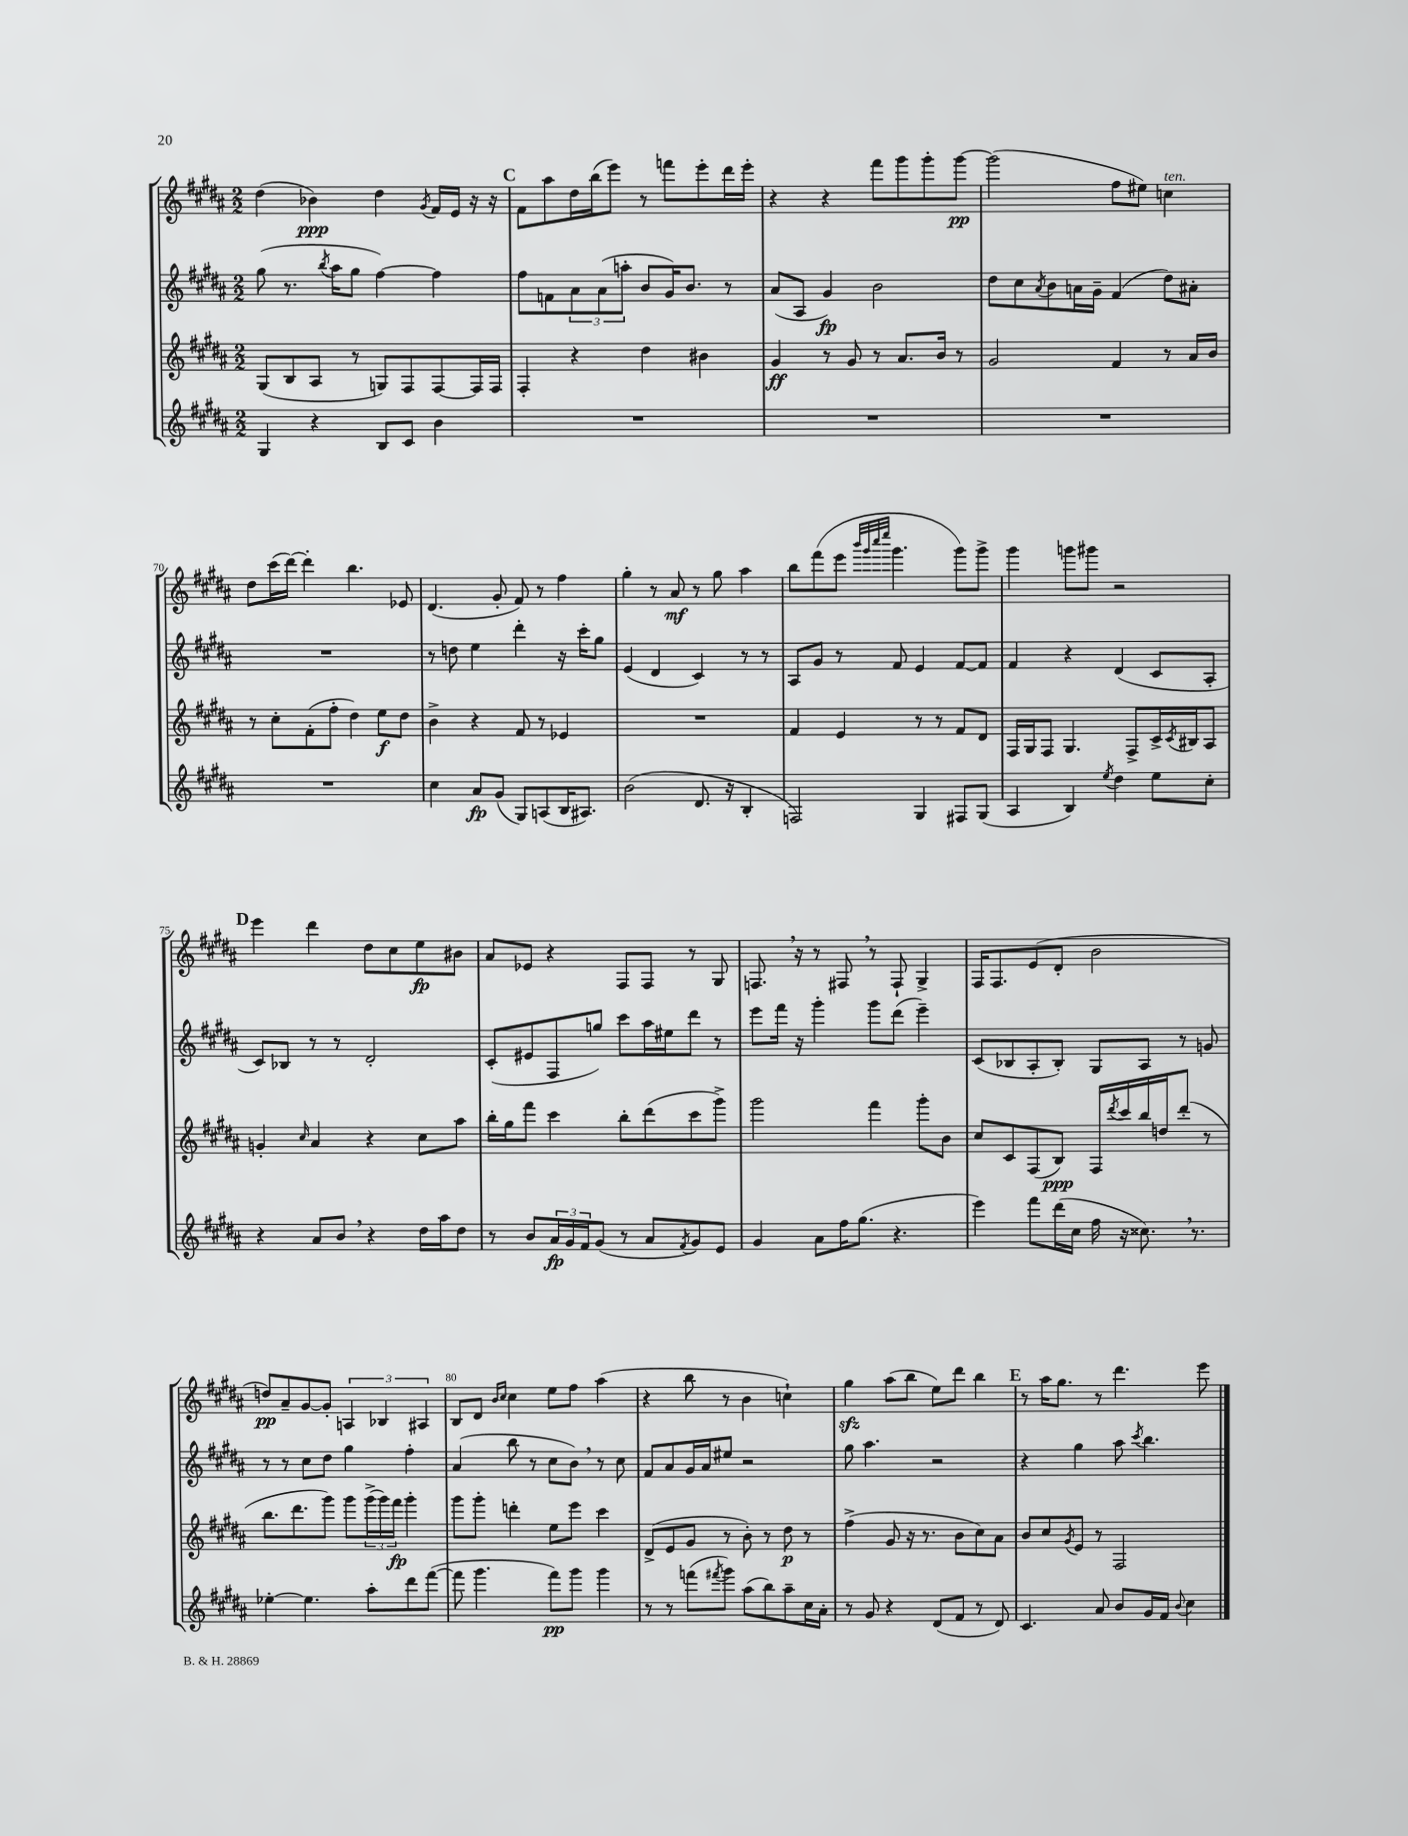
<<
\new StaffGroup <<
\new Staff = "s0" {
    \clef treble \key b \major \numericTimeSignature \time 2/2
    dis''4( bes'4\ppp) dis''4 \acciaccatura { gis'8 } fis'16 e'16 r16 r16 |
    \mark \markup { \bold "C" } fis'8 ais''8 dis''16 b''16( e'''8) r8 f'''8 e'''8-. dis'''16 e'''16-. |
    r4 r4 fis'''8 gis'''8 gis'''8-. gis'''8~\pp |
    gis'''2( fis''8 eis''8) c''4^\markup { \italic "ten." } |
    dis''8 cis'''16( dis'''16~) dis'''4-. b''4. ees'8 |
    dis'4.( gis'8-. fis'8) r8 fis''4 |
    gis''4-. r8 ais'8\mf r8 gis''8 ais''4 |
    b''8 fis'''8( e'''8 \grace { b'''32 gis'''32 cis''''32 e''''32 } gis'''4. gis'''8) gis'''8-> |
    gis'''4 g'''8 gis'''8 r2 |
    \mark \markup { \bold "D" } e'''4 dis'''4 dis''8 cis''8 e''8\fp bis'8 |
    ais'8 ees'8 r4 fis8 fis8 r8 gis8 |
    f8. \breathe r16 r8 fis8 \breathe r8 fis8-! gis4-> |
    fis16 fis8. e'8( dis'8-. b'2 |
    d''8\pp) ais'8-- gis'8~ gis'8-. \tuplet 3/2 { a4 bes4 ais4 } |
    b8 dis'8 \grace { b'16 cis''16 } cis''4 e''8 fis''8 ais''4( |
    r4 b''8 r8 b'4 c''4-!) |
    gis''4\sfz ais''8( b''8 e''8) dis'''8 b''4 |
    \mark \markup { \bold "E" } r8 ais''16 gis''8. r8 dis'''4. e'''8 \bar "|." |
}
\new Staff = "s1" {
    \clef treble \key b \major \numericTimeSignature \time 2/2
    gis''8( r8. \acciaccatura { b''8 } ais''16 gis''8 fis''4~) fis''4 |
    \mark \markup { \bold "C" } fis''8 f'8 \tuplet 3/2 { ais'8 ais'8( a''8-. } b'8 gis'16) b'8. r8 |
    ais'8( ais8 gis'4\fp) b'2 |
    dis''8 cis''8 \acciaccatura { ais'8 } b'8 a'16 gis'16-- fis'4( dis''8) ais'8-. |
    R1 |
    r8 d''8 e''4 dis'''4-. r16 cis'''16-. gis''8 |
    e'4( dis'4 cis'4) r8 r8 |
    ais8 gis'8 r8 fis'8 e'4 fis'8~ fis'8 |
    fis'4 r4 dis'4( cis'8 ais8-. |
    \mark \markup { \bold "D" } cis'8) bes8 r8 r8 dis'2-. |
    cis'8-.( eis'8 fis8 g''8) cis'''8 ais''16 eis''16 dis'''8 r8 |
    e'''8 fis'''16 r16 gis'''4-. gis'''8 dis'''8( e'''4--) |
    cis'8( bes8 ais8-. bes8-.) gis8 ais8 r8 g'8 |
    r8 r8 cis''8 dis''8 gis''4 fis''4-. |
    ais'4( b''8 r8 cis''8 b'8) \breathe r8 cis''8 |
    fis'8 ais'8 gis'16 ais'16 eis''8 r2 |
    gis''8 ais''4. r2 |
    \mark \markup { \bold "E" } r4 gis''4 ais''8 \acciaccatura { cis'''8 } b''4. \bar "|." |
}
\new Staff = "s2" {
    \clef treble \key b \major \numericTimeSignature \time 2/2
    gis8( b8 ais8 r8 g8) fis8 fis8~ fis16 fis16 |
    \mark \markup { \bold "C" } fis4-. r4 dis''4 bis'4 |
    gis'4\ff r8 gis'8 r8 ais'8. b'16 r8 |
    gis'2 fis'4 r8 ais'16 b'16 |
    r8 cis''8-. fis'8-.( fis''8-. dis''4) e''8\f dis''8 |
    b'4-> r4 fis'8 r8 ees'4 |
    R1 |
    fis'4 e'4 r8 r8 fis'8 dis'8 |
    fis16 gis16 fis8 gis4. fis8-> cis'16-> \acciaccatura { cis'8 } bis16 ais8 |
    \mark \markup { \bold "D" } g'4-. \grace { cis''16 } ais'4 r4 cis''8 ais''8 |
    b''16-. gis''16 fis'''8 cis'''4 b''8-. dis'''8( cis'''8 gis'''8->) |
    gis'''2 fis'''4 gis'''8-. b'8 |
    cis''8 cis'8 fis8( b8\ppp) fis16 \acciaccatura { dis'''8 } cis'''16 b''16 d''16 dis'''8-.( r8 |
    b''8. dis'''8. gis'''8) gis'''8 \tuplet 3/2 { gis'''16->( gis'''16) fis'''16\fp } gis'''4-. |
    gis'''8 gis'''8-. d'''4-. e''8 e'''8 cis'''4 |
    dis'8->( e'8 gis'8 r8 b'8-.) r8 dis''8\p r8 |
    fis''4->( gis'8 r16 r8. b'8 cis''8) ais'8 |
    \mark \markup { \bold "E" } b'8 cis''8 \acciaccatura { gis'8 } e'8 r8 fis2 \bar "|." |
}
\new Staff = "s3" {
    \clef treble \key b \major \numericTimeSignature \time 2/2
    gis4 r4 b8 cis'8 b'4 |
    \mark \markup { \bold "C" } R1 |
    R1 |
    R1 |
    R1 |
    cis''4 ais'8\fp gis'8( gis8) a8( b16 ais8.) |
    b'2( dis'8. r16 b4-. |
    f2) gis4 fis8 gis8( |
    ais4 b4) \acciaccatura { e''8 } dis''4 e''8 cis''8-. |
    \mark \markup { \bold "D" } r4 ais'8 b'8 \breathe r4 dis''16 ais''16 dis''8 |
    r8 b'8 \tuplet 3/2 { ais'16\fp gis'16 fis'16 } gis'8( r8 ais'8 \acciaccatura { fis'8 } gis'8) e'8 |
    gis'4 ais'8 fis''16 gis''8.( r4. |
    e'''4) fis'''8 dis'''16( cis''16 fis''16 r16 cisis''8.) \breathe r8. |
    ees''4~-. ees''4. ais''8-. dis'''8 fis'''8~( |
    fis'''8 gis'''4. fis'''8\pp) gis'''8 gis'''4 |
    r8 r8 f'''8( \acciaccatura { fis'''8 } gis'''8) ais''8( b''8) ais''8-- cis''16 ais'16-. |
    r8 gis'8 r4 dis'8( fis'8 r8 dis'8) |
    \mark \markup { \bold "E" } cis'4. ais'8 b'8 gis'16 fis'16 \appoggiatura { b'8 } cis''4 \bar "|." |
}
>>
>>
\layout { \context { \Score currentBarNumber = #66 \override BarNumber.break-visibility = ##(#f #t #t) barNumberVisibility = #(every-nth-bar-number-visible 5) } }
